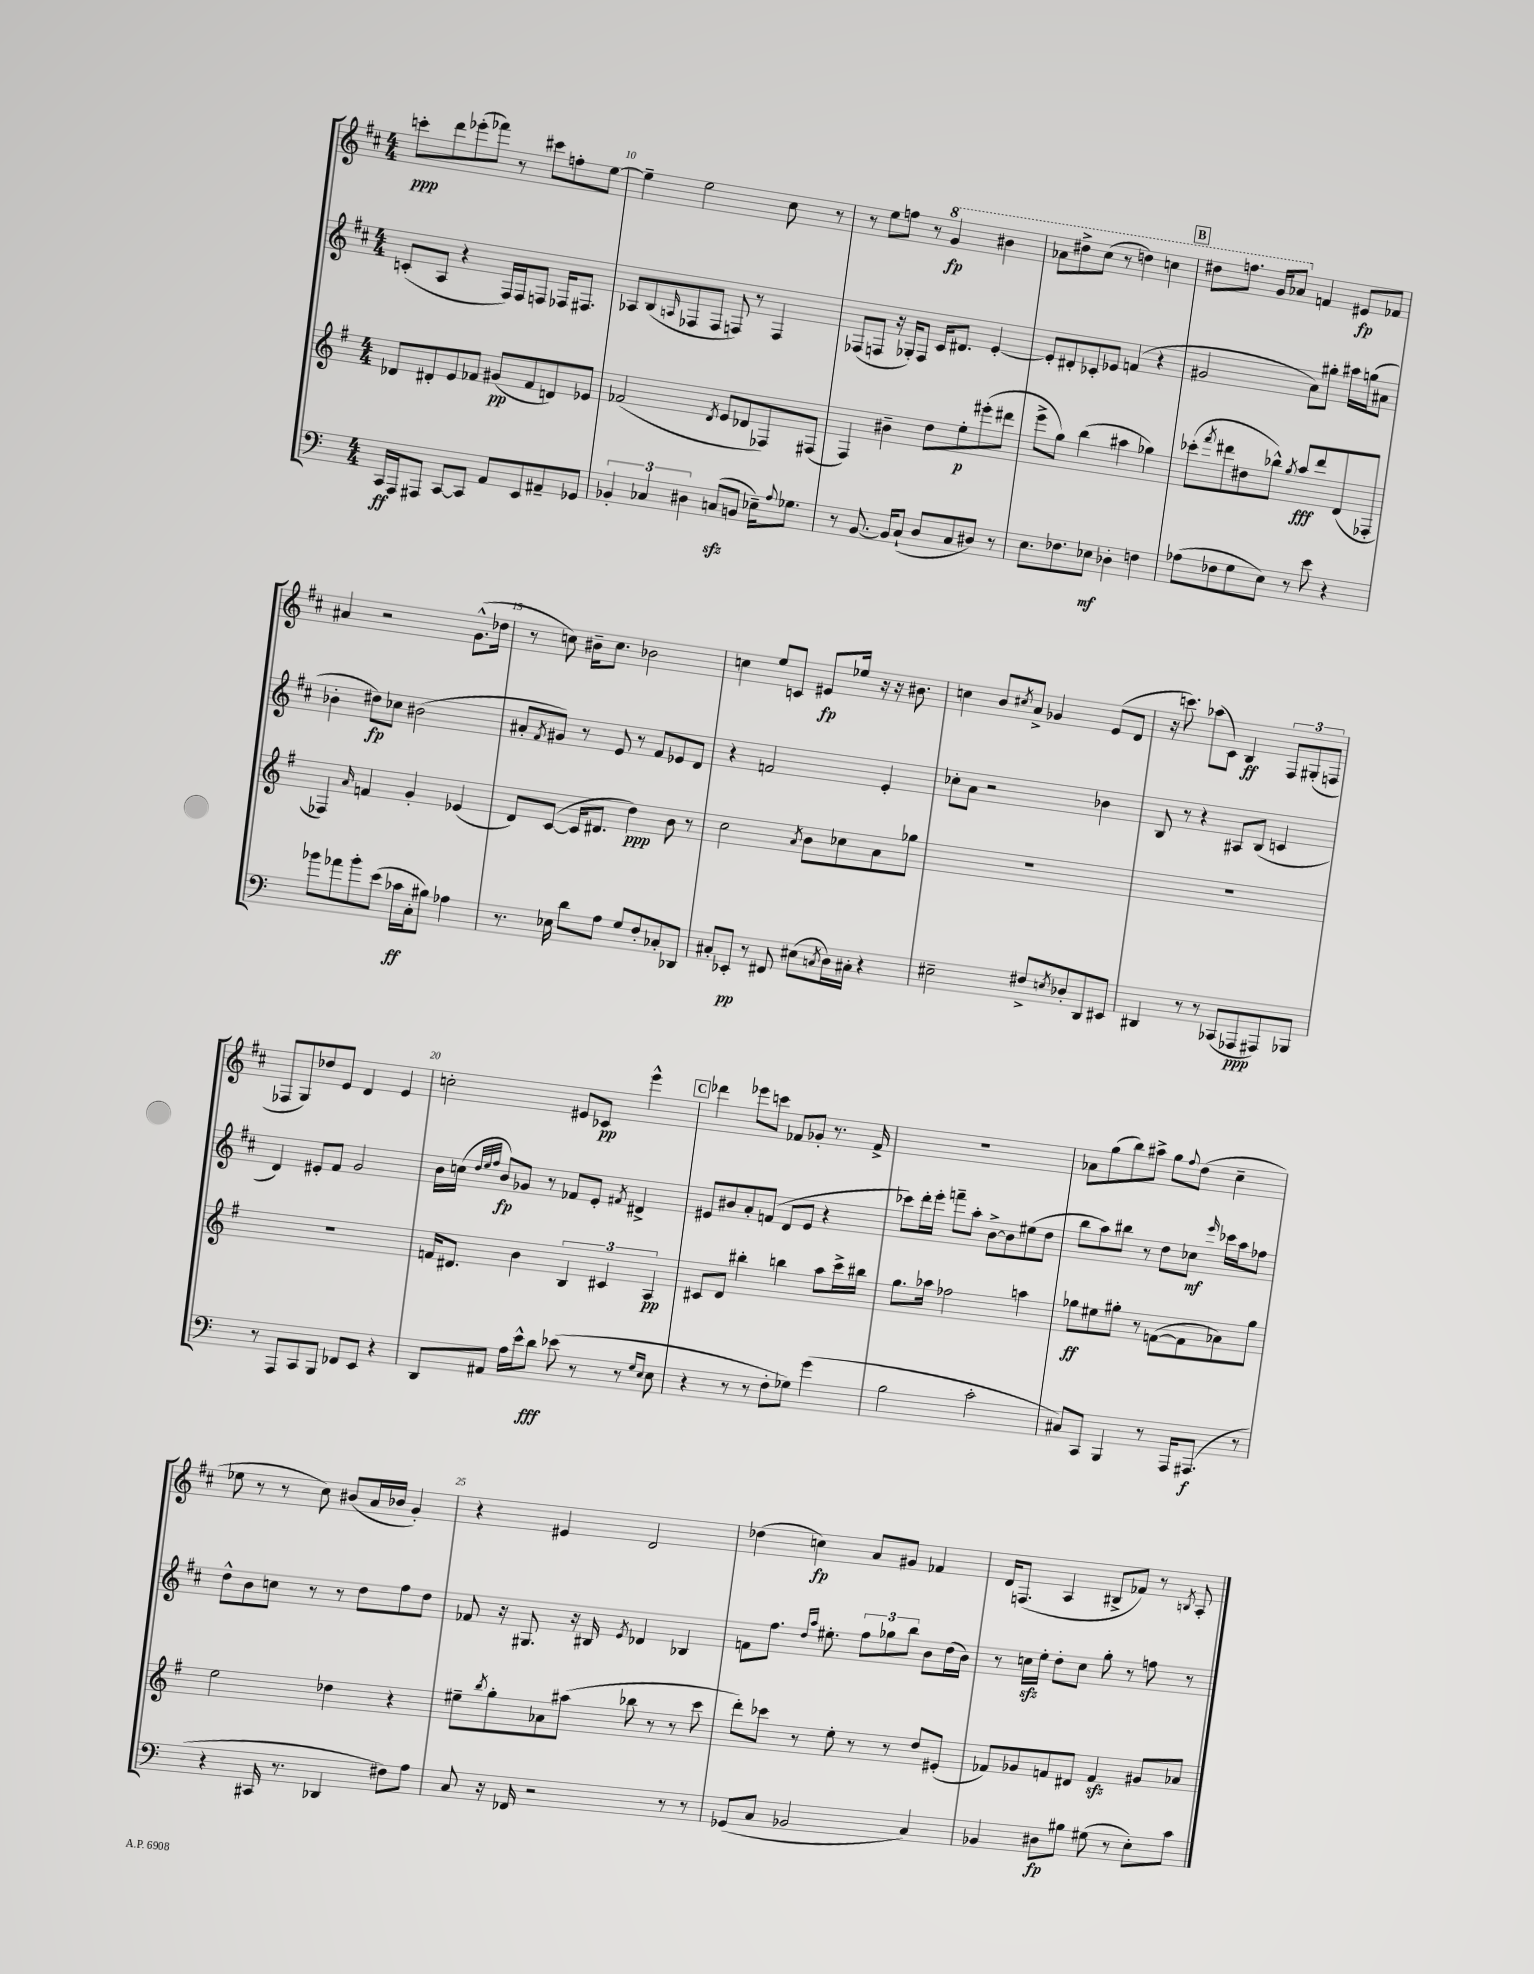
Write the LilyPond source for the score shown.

<<
\new StaffGroup <<
\new Staff = "s0" {
    \clef treble \key d \major \numericTimeSignature \time 4/4
    c'''8-.\ppp d'''8 ees'''8-.( fes'''8) r8 cis'''8 f''8-. e''8~ |
    e''4-- e''2 cis''8 r8 |
    r8 e''8 f''8 r8 \ottava #1 g''4\fp bis''4 |
    aes''8 dis'''8-> cis'''8( r8 d'''4) c'''4 |
    \mark \markup { \box "B" } dis'''8 f'''8. g''16 aes''8 \ottava #0 f'4 eis'8\fp fes'8 |
    ais'4 r2 g'8.-^( des''16 |
    r8 c''8) bis'16-- c''8. bes'2 |
    c''4 e''8 c'8 eis'8\fp ees''16 r16 r16 bis'8. |
    c''4 b'8 \acciaccatura { cis''8 } a'8-> ges'4 e'8( d'8 |
    r16 c'''8.) aes''8( cis'8) b4\ff \tuplet 3/2 { fis8 gis8-.( f8 } |
    fes8 g8) des''8 e'8 d'4 e'4 |
    c''2-. eis'8 ces'8\pp e'''4-^ |
    \mark \markup { \box "C" } des'''4 ees'''8 c'''8 fes'8 ges'8-. r8. fes'16-> |
    R1 |
    aes'8 g''8( b''8) ais''8-> g''8 \appoggiatura { fis''8 } d''8( cis''4-- |
    ees''8 r8 r8 cis''8) bis'8( a'16 bes'16 g'4-.) |
    r4 eis'4 d'2 |
    des''4( c''4\fp) a'8 gis'8 fes'4 |
    d'16 f8.( a4 bis8-> fes'8) r8 \acciaccatura { b8 } a8-. \bar "|." |
}
\new Staff = "s1" {
    \clef treble \key d \major \numericTimeSignature \time 4/4
    c'8-.( a8 r4 fis16) fis16 f8 fes16 fis8. |
    aes8 b8( \grace { a16 } fes8 fes8 f8) r8 f4 |
    fes8( f8 r16 ges16-.) f8 cis'16 dis'8. e'4~-. |
    e'8-. dis'8-. ces'8-. ees'8 f'4( r4 |
    \mark \markup { \box "B" } gis'2 a'8) gis''8-. ais''16 g''16( ais'8 |
    bes'4-. dis''8\fp) ces''8 bis'2( |
    ais'8-. \acciaccatura { fis'8 } gis'8) r8 e'8 r8 fis'8 ees'8 d'8 |
    r4 f'2 e'4-. |
    ces''8-. a'8 r2 bes'4 |
    b8 r8 r4 ais8 b8( c'4 |
    d'4) eis'8-. fis'8 g'2 |
    b'16 c''16( \grace { d''32 e''32 fis''32 } b'8\fp) ges'8 r8 fes'8 e'8-. \acciaccatura { fis'8 } dis'4-> |
    \mark \markup { \box "C" } eis'8 bis'8 a'8-. f'8( d'8 eis'8 r4 |
    ces'''8) d'''16-. e'''16-. f'''8-- a''8-. b'8~-> b'8 eis''8( d''8 |
    b''8 a''8) bis''8 r8 d''8 ces''8\mf \grace { e'''16 } ces'''16 a''16 fes''8 |
    d''8-^ b'8 c''8 r8 r8 d''8 fis''8 d''8 |
    fes'8 r16 gis8. r16 bis16 \acciaccatura { e'8 } des'4 bes4 |
    f'8 fis''8. \grace { d''16 a''16 } eis''8.-. \tuplet 3/2 { fis''8 ges''8 b''8 } b'8 d''16( b'16) |
    r8 c''16\sfz e''16-. d''8-. c''8 g''8-. r8 f''8 r8 \bar "|." |
}
\new Staff = "s2" {
    \clef treble \key g \major \numericTimeSignature \time 4/4
    des'8 dis'8-. e'8 fes'8 gis'8\pp( fes'8 d'8) ees'8 |
    fes'2( \acciaccatura { d'8 } e'8 des'8 fes8) fis8( |
    fis4) bis'4-- d''8 e''8-.\p eis'''8-.( dis'''8 |
    e'''8-> g''8) b''4( ais''4 ges''4) |
    \mark \markup { \box "B" } ces'''8-.( \acciaccatura { fis'''8 } dis'''8 dis''8 bes''8-^) \acciaccatura { g''8 } a''8\fff dis'''8 d'8( fes8-. |
    fes4) \grace { a'16 } f'4 g'4-. ees'4( |
    d'8) c'8~( c'16 dis'8. d''4\ppp) b'8 r8 |
    c''2 \acciaccatura { a'8 } b'8 ces''8 a'8 ges''8 |
    R1 |
    R1 |
    R1 |
    f'16 dis'8. b'4 \tuplet 3/2 { b4 cis'4 a4\pp } |
    \mark \markup { \box "C" } cis'8 d'8 bis''4-. b''4 a''8 c'''16-> bis''16 |
    g''8. aes''16 fes''2 a''4 |
    ges''8\ff eis''8 gis''8-. r8 f'8~( f'8 aes'8) gis''8 |
    e''2 des''4 r4 |
    eis''8-- \acciaccatura { b''8 } g''8-. aes'8 ais''8( bes''8 r8 r8 c'''8 |
    d'''8-.) ces'''8 r8 e''8-. r8 r8 d''8 eis'8-.( |
    fes'8) ges'8 f'8 dis'8 f'4\sfz gis'8 aes'8 \bar "|." |
}
\new Staff = "s3" {
    \clef bass \key c \major \numericTimeSignature \time 4/4
    c,16\ff a,,16 ais,,8 c,8~ c,8 a,8 e,8 ais,8-- ges,8 |
    \tuplet 3/2 { bes,4-. ces4 dis4 } c8\sfz( b,8 ees16--) \appoggiatura { a8 } ges8. |
    r8 b,8.~ b,16 c8-!( d8 c8 dis8) r8 |
    e8. fes8. ees8\mf des4-. f4 |
    \mark \markup { \box "B" } aes8( fes8 g8 e8) r8 e'8 r4 |
    bes'8 aes'8 bes'8-. e'8( ces'16\ff c16-. bis8) aes4 |
    r8. ees16 d'8 a8 g8 f8-. ces8-. des,8 |
    cis8-. ees,8-.\pp r8 fis,8 eis8( \acciaccatura { c8 } d16) cis16-. r4 |
    eis2-- fis8-> \acciaccatura { e8 } des8-. d,8 eis,8 |
    dis,4 r8 r8 ces,8( aes,,8\ppp ais,,8) bes,,8 |
    r8 a,,8 c,8 b,,8 fes,8 e,8 r4 |
    d,8 ais,8 a16 e'16-^ d'8\fff ees'8( r8 r8 \grace { g16 e16 } e8 |
    \mark \markup { \box "C" } r4 r8 r8 f8-. ges8) g'4( |
    b2 c'2-. |
    cis8) c,8 b,,4 r8 a,,16 ais,,8.\f( r8 |
    r4 cis,16 r8. des,4 fis8) a8 |
    c8 r16 fes,16 r2 r8 r8 |
    ges,8( c8 bes,2 c4) |
    bes,4 dis8\fp bis8 gis8( r8 e8-.) c'8 \bar "|." |
}
>>
>>
\layout { \context { \Score currentBarNumber = #9 \override BarNumber.break-visibility = ##(#f #t #t) barNumberVisibility = #(every-nth-bar-number-visible 5) } }
